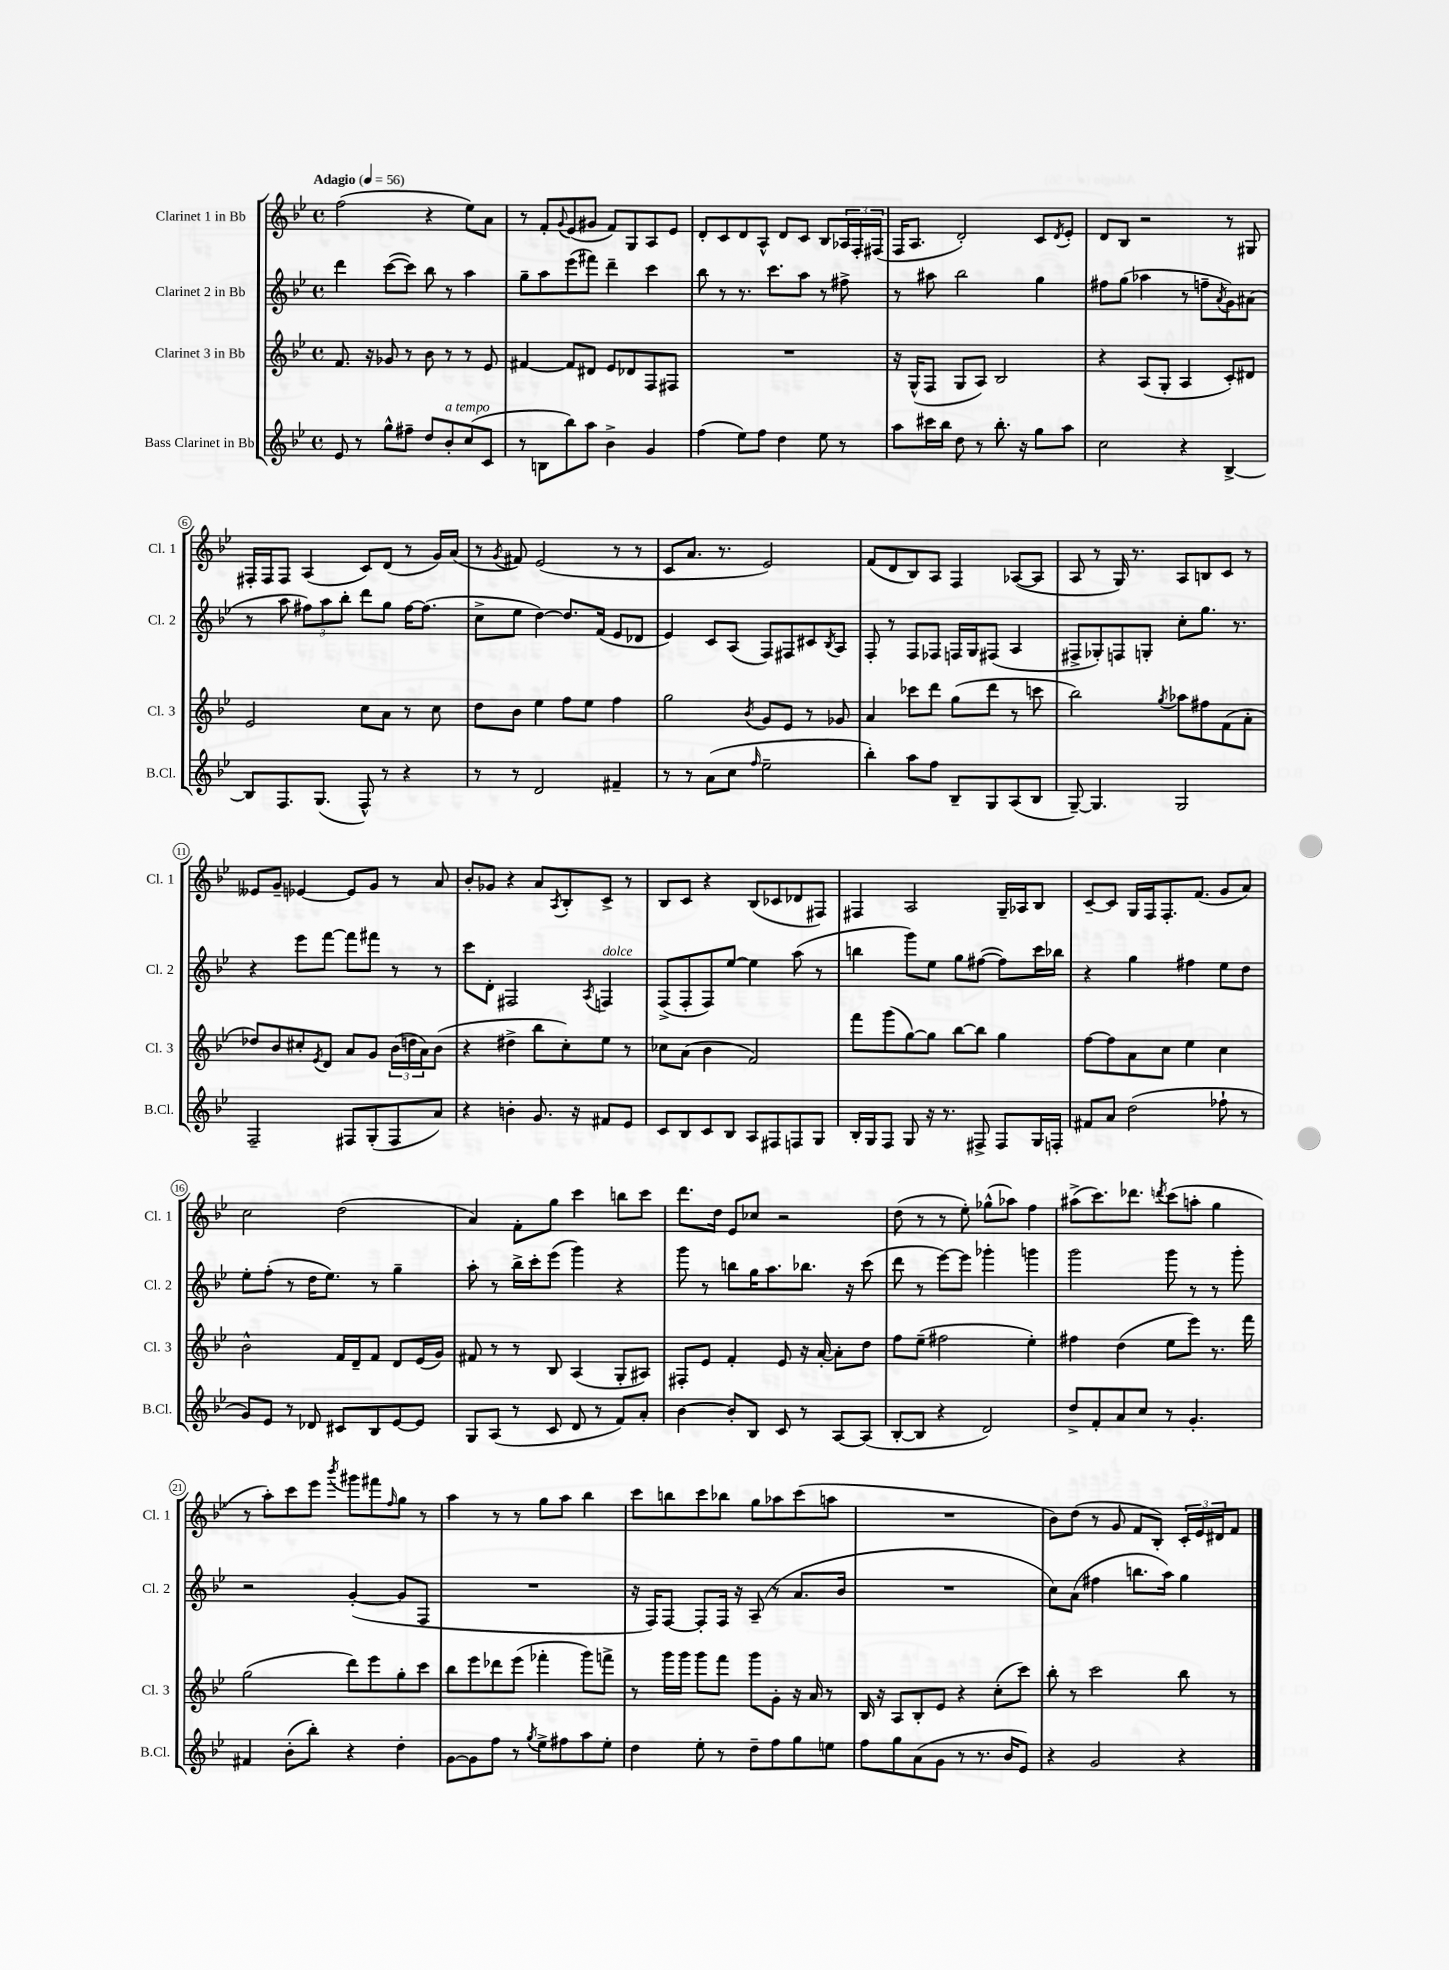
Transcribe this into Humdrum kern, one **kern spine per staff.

**kern	**kern	**kern	**kern
*part4	*part3	*part2	*part1
*staff4	*staff3	*staff2	*staff1
*I"Bass Clarinet in Bb	*I"Clarinet 3 in Bb	*I"Clarinet 2 in Bb	*I"Clarinet 1 in Bb
*I'B.Cl.	*I'Cl. 3	*I'Cl. 2	*I'Cl. 1
*clefG2	*clefG2	*clefG2	*clefG2
*k[b-e-]	*k[b-e-]	*k[b-e-]	*k[b-e-]
*M4/4	*M4/4	*M4/4	*M4/4
*met(c)	*met(c)	*met(c)	*met(c)
*MM56	*MM56	*MM56	*MM56
=1	=1	=1	=1
!	!	!	!LO:TX:a:B:t=Adagio
8e-/	8.f/	4ddd\	(2ff\
8r	.	.	.
.	16r	.	.
8gg^^\L	8g-X/	([8ccc\L	.
8ff#X~\J	8r	8ccc\J])	.
8dd/L	8b-\	8bb-\	4r
!LO:TX:a:i:t=a tempo	!	!	!
8b-'/	8r	8r	.
(8cc/	8r	4aa\	8ee-\L)
8c/J	8e-/	.	8a\J
=2	=2	=2	=2
8r	[4f#X/	8gg~\L	8r
8Bn\L	.	8aa\	8f'/L
.	.	.	8qqg/
8bb-\)	8f#/L]	(8eee-\	(8e-/
8aa\J	8d#X/J	8fff#X\J)	8g#X/J
4b-^\	8e-/L	4ddd~\	8f/L)
.	8d-X/	.	8G/
4g/	8F/	4ccc\	8A/
.	8F#X/J	.	8e-/J
=3	=3	=3	=3
(4ff\	1r	8bb-\	8d'/L
.	.	8r	8c/
8ee-\L)	.	8.r	8d/
8ff\J	.	.	8A^^/J
.	.	8.ccc\L	.
4dd\	.	.	8d/L
.	.	8aa\J	8c/J
8ee-\	.	8r	8B-/L
8r	.	8ff#X^\	24A-X/L
.	.	.	24F'/
.	.	.	(24F#X/JJ
=4	=4	=4	=4
8aa\L	16r	8r	16F/KL
.	(16G^^/KL	.	8.A/J
16ccc#X\L	8F/J	8aa#X\	.
16bb-\JJ	.	.	.
8dd\	8G/L	2bb-\	2d'/)
8r	8A/J)	.	.
8.bb-'\	2B-/	.	.
16r	.	.	.
8gg\L	.	4gg\	8c/L
.	.	.	8qd/
8aa\J	.	.	8e-'/J
=5	=5	=5	=5
2cc\	4r	8ff#X\L	8d/L
.	.	(8gg\J	8B-/J
.	(8A/L	4aa-X\	2r
.	8G'/J	.	.
4r	4A/	8r	.
.	.	8ffn~\L	.
.	.	8qa/	.
[4B-^/	8c'/L)	8g\)	8r
.	8d#X/J	(8a#X\J	8G#X/
!!LO:LB:g=z
=6	=6	=6	=6
8B-/L]	2e-/	8r	16F#X'/LL
.	.	.	16F#/J
8.F/	.	8aa\	8F#/J
.	.	12ff#X\L)	(4A/
(8.G/J	.	.	.
.	.	12aa\	.
.	.	12bb-'\J	.
8F^^/)	8cc\L	8ddd\L	8c/L)
8r	8a\J	8gg\J	(8d/J
4r	8r	[16ff#\KL	8r
.	.	(8.ff#\J]	.
.	8cc\	.	16g/LL)
.	.	.	(16a/JJ
=7	=7	=7	=7
8r	8dd\L	8cc^\L	8r
.	.	.	8qg/
8r	8b-\J	8ee-\J	8f#X/)
2d/	4ee-\	[4dd\)	(2e-/
.	8ff\L	8.dd/L]	.
.	8ee-\J	.	.
.	.	(16f/Jk	.
4f#X~/	4ff\	8e-/L	8r
.	.	8d-X/J	8r
=8	=8	=8	=8
8r	2gg\	4e-/)	8c/L
8r	.	.	8.a/J
(8a\L	.	8c/L	.
.	.	.	8.r
8cc\J	.	(8A/J	.
16qqff/	8qb-/	.	.
2ee-~\	8g/L	8F/L)	2e-/)
.	8e-/J	8F#X/	.
.	8r	8c#X/	.
.	.	8qB-/	.
.	8g-X/	8A/J	.
=9	=9	=9	=9
4bb-'\)	4a/	8F'/	(8f/L
.	.	8r	8d/
8aa\L	8ccc-X\L	8F/L	8B-/)
8ff\J	8ddd\J	8F-X/J	8A/J
8B-~/L	(8gg\L	16Fn/LL	4F/
.	.	16G/J	.
8G/	8ddd\J	(8F#X/J	.
(8A/	8r	4A/	([8A-X/L
8B-/J	8cccn\	.	8A-/J]
=10	=10	=10	=10
[8G~/)	2bb-\)	8F#X^/L	8A/
4.G/]	.	8G-X'/)	8r
.	.	8Fn/	16G/)
.	.	.	8.r
.	.	8Gn'/J	.
.	8qgg/	.	.
2G/	8aa-X\L	8cc'\L	8A/L
.	8ff#X\	8.gg\J	8Bn/
.	(8f\	.	8c/J
.	.	8.r	.
.	8a'\J	.	8r
!!LO:LB:g=z
=11	=11	=11	=11
2F~/	8dd-X/L)	4r	8e--X/L
.	8b-/	.	8g~/J
.	8cc#X'/	8eee-\L	[4e-X/
.	8qe-/	.	.
.	8d/J	[8fff\J	.
8F#X/L	8a/L	8fff\L]	8e-/L]
(8G'/	8g/J	8fff#X\J	8g/J
8F#/	(24b-\LL	8r	8r
.	24ddn\	.	.
.	24a\J)	.	.
8a/J)	(8b-\J	8r	8a/
=12	=12	=12	=12
4r	4r	8ccc\L	8b-'/L
.	.	8d'\J	8g-X/J
4bn'\	4dd#X^\	2F#X/	4r
8.g/	8bb-\L	.	8a/L
.	.	.	8qA/
.	8cc'\)	.	8B-'/
16r	.	.	.
.	.	8qA/	.
!	!	!LO:TX:a:i:t=dolce	!
8f#X/L	8ee-\J	4Fn/	8c^/J
8e-/J	8r	.	8r
=13	=13	=13	=13
8c/L	8cc-X\L	(8F^/L	8B-/L
8B-/	(8a\J	8F'/	8c/J
8c/	4b-\	8F/)	4r
8B-/J	.	[8ee-/J	.
8A/L	2f/)	4ee-\]	(8B-/L
8F#X/	.	.	8c-X/
8Fn/	.	(8aa\	8d-X/
8G/J	.	8r	8F#X/J)
=14	=14	=14	=14
16B-'/LL	8fff\L	4bbn\	4F#X/
16G/J	.	.	.
8F/J	(8ggg\	.	.
8G/	[8gg\)	8ggg\L)	2A/
16r	8gg\J]	8ee-\J	.
8.r	.	.	.
.	[8bb-\L	8gg\L	.
8F#X^/	8bb-\J]	([8ff#X\J	.
8F#/L	4gg\	8ff#\L])	16G~/LL
.	.	.	16A-X/J
16G/L	.	16ccc\L	8B-/J
16Fn'/JJ	.	16bb-X\JJ	.
=15	=15	=15	=15
8f#X/L	[8ff\L	4r	[8c~/L
8a/J	8ff\]	.	8c/J]
(2dd\	8a\	4gg\	16G/LL
.	.	.	16F/J
.	8cc\J	.	8.F'/
.	4ee-\	4ff#X\	.
.	.	.	(8.f/J
8ff-X`\	4cc\	8ee-\L	8g/L
8r	.	8dd\J	8a/J)
!!LO:LB:g=z
=16	=16	=16	=16
8g/L)	2b-^^\	8ee-'\L	2cc\
8e-/J	.	(8ff'\J	.
8r	.	8r	.
8d-X/	.	16dd\KL	.
.	.	8.ee-\J)	.
8c#X/L	16f/LL	.	(2dd\
.	16d~/J	.	.
8B-/	8f/J	8r	.
[8e-/	8d/L	4gg~\	.
8e-/J]	(16e-/L	.	.
.	16g/JJ)	.	.
=17	=17	=17	=17
8G/L	8f#X/	8aa'\	4a/)
(8A/J	8r	8r	.
8r	8r	16bb-^\LL	8f'\L
.	.	16ccc'\J	.
8c/	8B-/	(8eee-\J	8gg\J
8d/	(4A/	4ggg\)	4ccc\
8r	.	.	.
8f/L)	8G'/L	4r	8bbn\L
8a'/J	8A#X/J)	.	8ccc\J
=18	=18	=18	=18
[4b-\	8F#X'/L	8ggg\	8.ddd\L
.	8e-/J	8r	.
.	.	.	16dd\Jk
8b-'/L]	4f'/	8bbn\L	8e-/L
8B-/J	.	16gg\K	8cc-X/J
.	.	8.aa\	.
8c/	8e-/	.	2r
8r	16r	8.bb-X\J	.
.	[16a'/	.	.
[8A/L	8a'\L]	.	.
.	.	16r	.
(8A/J]	8dd\J	(8ccc\	.
=19	=19	=19	=19
[8B-'/L	8ff\L	8ddd\	(8dd\
8B-/J]	(8ee-~\J	8r	8r
4r	2ff#X\	[8eee-\L)	8r
.	.	8eee-\J]	8ee-'\)
2d/)	.	4ggg-X'\	(8gg-X^^\L
.	.	.	8aa-X\J)
.	4ee-'\)	4gggn\	4ff\
=20	=20	=20	=20
8dd^/L	4ff#X\	2ggg\	(8aa#X^\L
8f'/	.	.	8.ccc\)
8a/	(4dd\	.	.
.	.	.	8.ddd-X\J
8cc/J	.	.	.
.	.	.	8qdddn/
8r	8ee-\L	8ggg\	(8ccc\L
4.g'/	8eee-\J)	8r	8aan'\J
.	8.r	8r	4gg\
.	.	8ggg'\	.
.	16fff\	.	.
!!LO:LB:g=z
=21	=21	=21	=21
4f#X/	(2gg\	2r	8r
.	.	.	8aa'\L)
(8b-'\L	.	.	8ccc\
8bb-'\J)	.	.	8eee-\J
.	.	.	8qbbb-/
4r	8ddd\L)	([4g'/	8ggg#X\L
.	8eee-\	.	8fff#X\
.	.	.	16qqff/
4dd'\	8gg'\	8g/L]	8gg\J
.	8ccc\J	8F/J	8r
=22	=22	=22	=22
[8g\L	8bb-\L	1r	4aa\
8g\]	8eee-\	.	.
8ff\J	8ddd-X\	.	8r
8r	(8eee-\J	.	8r
8qgg/	.	.	.
8ee-^\L	4fff-X'\	.	8gg\L
8ff#X\	.	.	8aa\J
8aa\	8ggg\L)	.	4bb-\
8ee-'\J	8fffn^\J	.	.
=23	=23	=23	=23
4dd\	8r	16r	8ccc\L
.	.	16F/KL)	.
.	16ggg\LL	[8F/J	8bbn\
.	16ggg\JJ	.	.
8ee-'\	8ggg\L	8F'/L]	8ccc\
8r	8fff\J	16F/Jk	8bb-X\J
.	.	16r	.
8dd~\L	8ggg\L	(8A~/	8gg\L
8ff\	8g'\J	8r	8aa-X\
8gg\	16r	8.a/L	(8ccc\
.	16a/	.	.
8een\J	8r	.	8aan\J
.	.	16b-/Jk	.
=24	=24	=24	=24
8ff\L	16B-/	1r	1r
.	16r	.	.
8gg\	8A/L	.	.
(8a\	8B-'/	.	.
8g\J	8e-/J	.	.
8r	4r	.	.
8.r	.	.	.
.	(8cc'\L	.	.
16b-/KL	.	.	.
8e-/J)	8ccc\J)	.	.
=25	=25	=25	=25
4r	8bb-'\	8cc\L)	8b-\L)
.	8r	(8a\J	(8dd\J
2g/	2ccc\	4ff#X\	8r
.	.	.	8g/
.	.	8.bbn\L	8f/L
.	.	.	8B-'/J)
.	.	16aa\Jk)	.
4r	8bb-\	4gg\	24c'/LL
.	.	.	24e-/
.	.	.	24d#X/J
.	8r	.	8f/J
==	==	==	==
*-	*-	*-	*-
